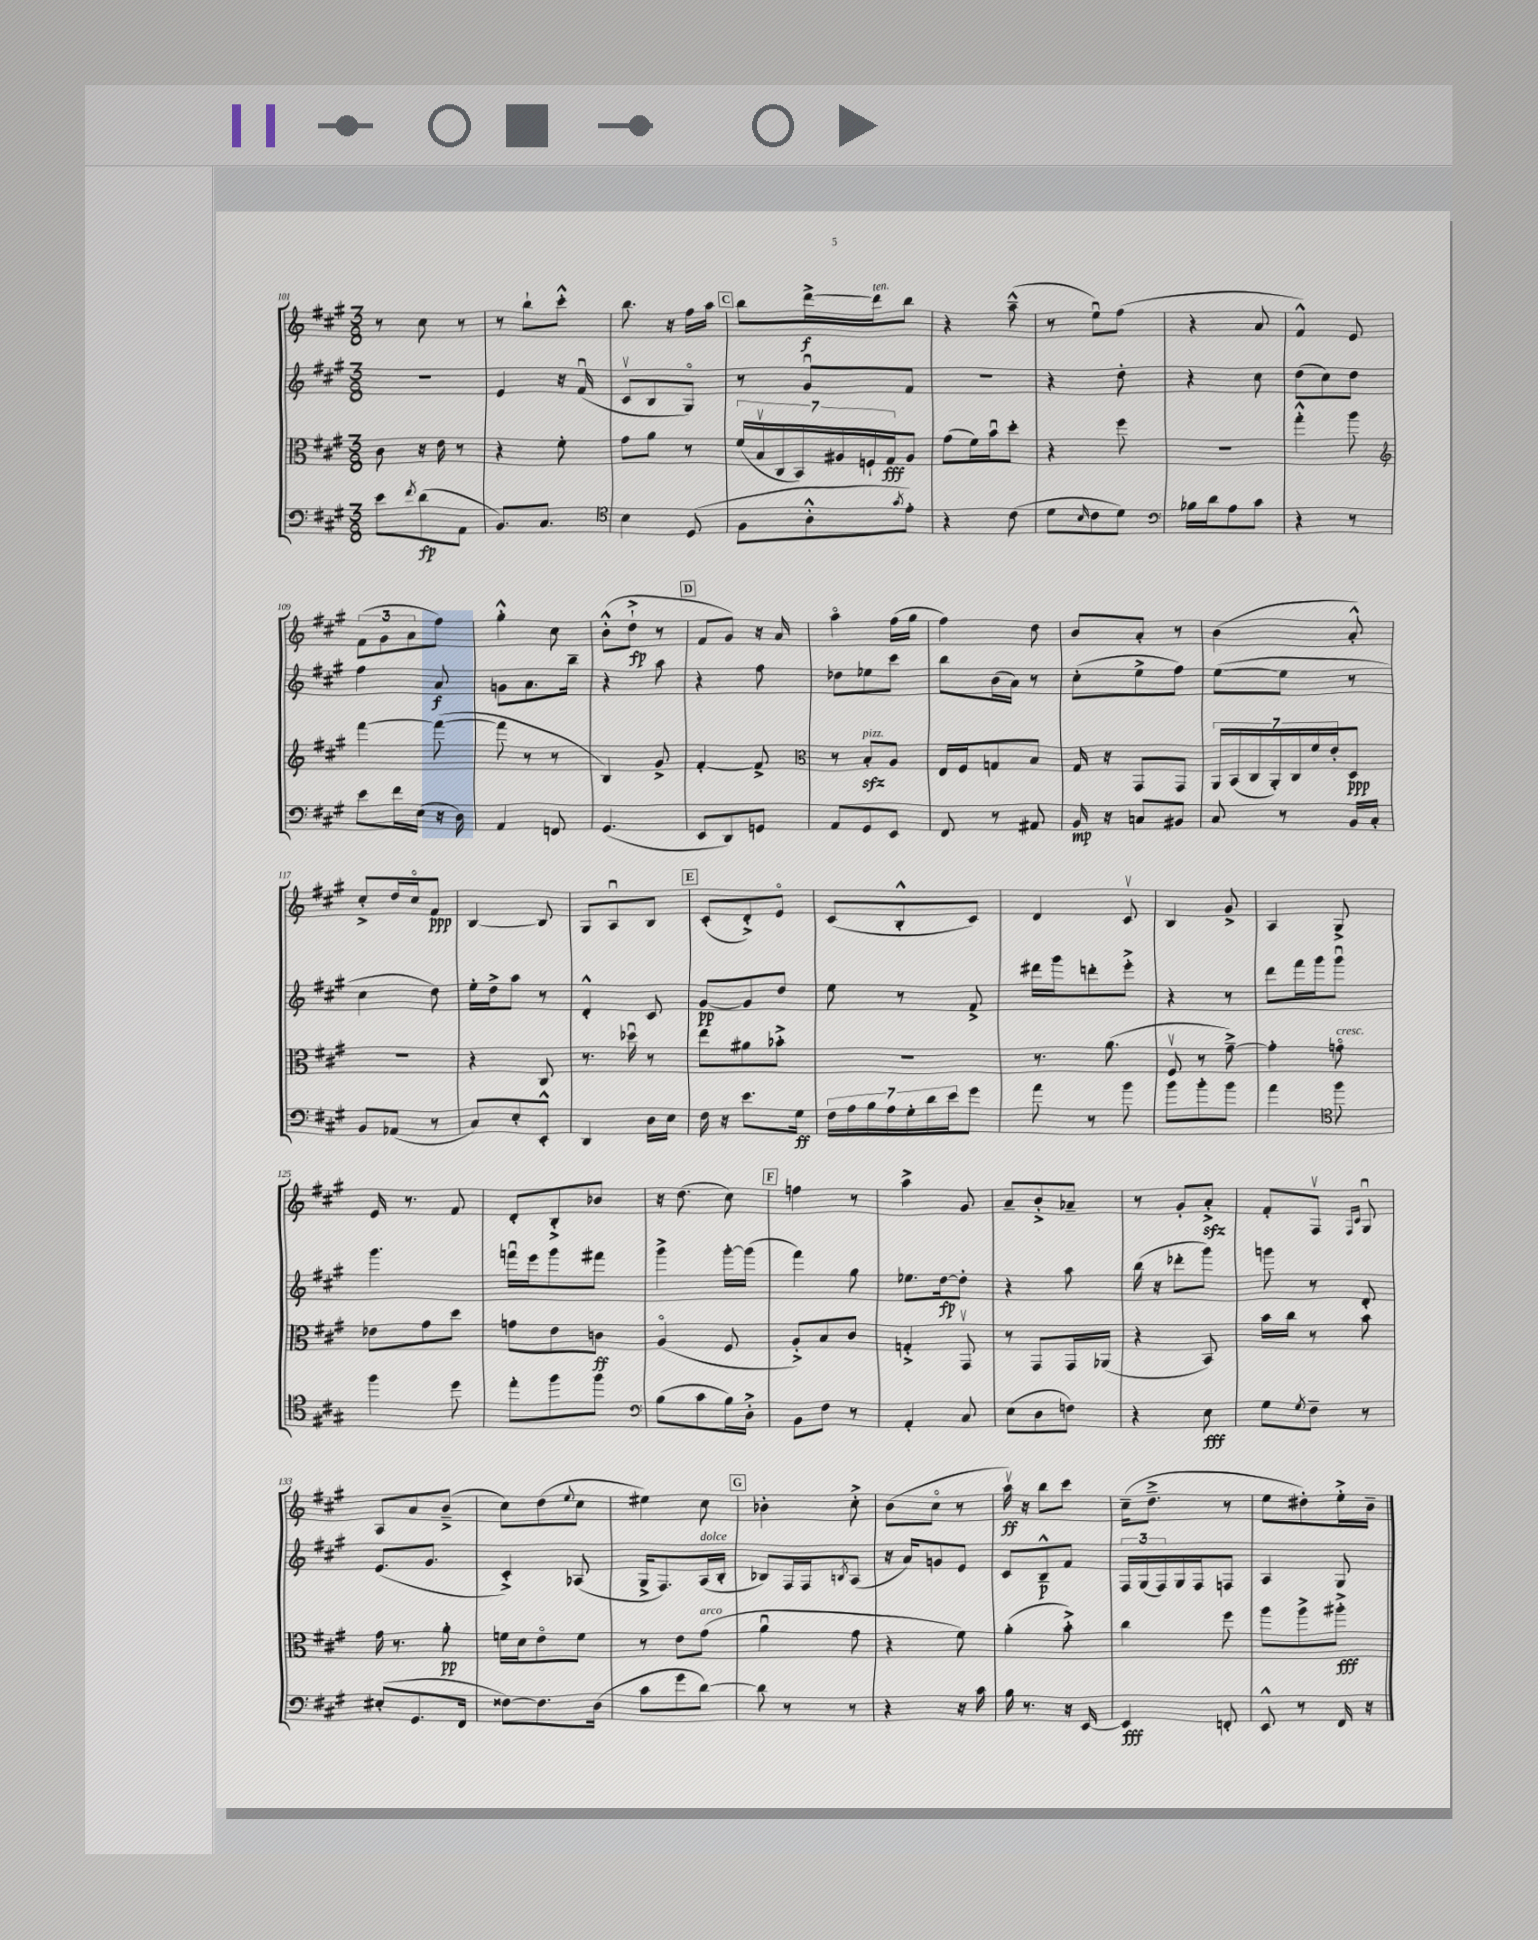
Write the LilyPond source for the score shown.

<<
\new StaffGroup <<
\new Staff = "s0" {
    \clef treble \key a \major \numericTimeSignature \time 3/8
    r8 cis''8 r8 |
    r8 b''8-! cis'''8-.-^ |
    b''8. r16 fis''16 a''16 |
    \mark \markup { \box "C" } b''8 d'''16~->\f d'''16^\markup { \italic "ten." } b''8 |
    r4 a''8---^( |
    r8 e''8\downbow) fis''8( |
    r4 a'8 |
    fis'4-^) e'8 |
    \tuplet 3/2 { fis'8( gis'8 a'8 } fis''8) |
    gis''4-.-^ cis''8 |
    b'8-.-^( d''8-!->\fp r8 |
    \mark \markup { \box "D" } fis'8 gis'8) r16 a'16 |
    a''4\flageolet fis''16( gis''16 |
    fis''4) d''8 |
    b'8 a'8-. r8 |
    b'4( a'8-.-^) |
    cis''8-.-> d''16 cis''16\flageolet fis'8\ppp |
    b4~ b8 |
    gis8 a8\downbow b8 |
    \mark \markup { \box "E" } cis'8-.( d'8-.->) e'8\flageolet |
    cis'8( b8-.-^ cis'8) |
    d'4 cis'8\upbow |
    b4 gis'8-> |
    a4 gis8-> |
    e'16 r8. fis'8 |
    d'8-. b8-.-> bes'8 |
    r16 d''8.( cis''8) |
    \mark \markup { \box "F" } f''4 r8 |
    a''4-> gis'8 |
    a'8-- b'8-.-> aes'8-- |
    r8 gis'8-. a'8-.->\sfz |
    fis'8-. fis8\upbow \grace { fis16 cis'16 } gis8\downbow |
    a8 a'8 b'8--->( |
    cis''8) d''8( \appoggiatura { e''8 } cis''8 |
    eis''4) cis''8 |
    \mark \markup { \box "G" } bes'4-. cis''8-.-> |
    b'8( cis''8\flageolet r8 |
    a''16\upbow\ff) r16 b''8 cis'''8 |
    cis''16--( d''8.---> r8 |
    e''8 dis''8-.) e''16-.-> b'16-- \bar "|." |
}
\new Staff = "s1" {
    \clef treble \key a \major \numericTimeSignature \time 3/8
    r4. |
    e'4 r16 fis'16\downbow( |
    cis'8\upbow b8 gis8\flageolet) |
    \mark \markup { \box "C" } r8 gis'8\downbow fis'8 |
    R4. |
    r4 d''8-. |
    r4 cis''8 |
    d''8( cis''8) d''8 |
    fis''4 a'8\f |
    g'8 a'8. b''16-- |
    r4 a''8 |
    \mark \markup { \box "D" } r4 fis''8 |
    des''8 ees''8 cis'''8 |
    b''8 b'16( a'16) r8 |
    cis''8-.( e''8-> fis''8) |
    e''8~( e''8 r8 |
    cis''4 d''8) |
    e''16-. d''16-> a''8 r8 |
    d'4-.-^ cis'8 |
    \mark \markup { \box "E" } gis'8~\pp gis'8 d''8 |
    e''8 r8 fis'8-> |
    dis'''16 gis'''16 d'''8-. e'''8-.-> |
    r4 r8 |
    d'''8 fis'''16 gis'''16 gis'''8\downbow |
    gis'''4. |
    f'''16\downbow e'''16 gis'''8 fis'''8 |
    gis'''4-> gis'''16~-. gis'''16( |
    \mark \markup { \box "F" } fis'''4) gis''8 |
    ees''8. d''16~\fp d''8-. |
    r4 a''8 |
    b''16( r16 des'''8-. gis'''8) |
    g'''8 r8 d'8-. |
    e'8.( gis'8. |
    cis'4-.->) aes8( |
    gis16-> fis8.) a16^\markup { \italic "dolce" }( b16-. |
    \mark \markup { \box "G" } bes8) fis16 fis16 \acciaccatura { b8 } a8( |
    r16 a'16) g'8 e'8 |
    cis'8 b8---^\p fis'8 |
    \tuplet 3/2 { fis16 gis16( fis16) } gis16 fis16 f8 |
    a4 gis8 \bar "|." |
}
\new Staff = "s2" {
    \clef alto \key a \major \numericTimeSignature \time 3/8
    cis'8 r16 e'16 r8 |
    r4 fis'8-. |
    gis'8 a'8 r8 |
    \mark \markup { \box "C" } \tuplet 7/4 { fis'16( b16\upbow cis16 b,16) ais16 f16-! gis16\fff } ais8 |
    gis'8( fis'16) b'16\downbow d''8-. |
    r4 fis''8 |
    R4. |
    gis''4-.-^ a''8 |
    \clef treble fis'''4~ fis'''8~( |
    fis'''8 r8 r8 |
    b4) gis'8-> |
    \mark \markup { \box "D" } fis'4~-. fis'8-> |
    \clef alto r8 b8-.\sfz^\markup { \italic "pizz." } a8 |
    e16 fis16 g8 b8 |
    gis16 r16 gis,8 gis,8 |
    \tuplet 7/4 { a,16 b,16( cis16 a,16-.) cis16 fis'16 e'16-. } d8\ppp |
    R4. |
    r4 cis8 |
    r8. des''16\downbow r8 |
    \mark \markup { \box "E" } e''8 ais'8 bes'8-.-> |
    R4. |
    r8. a'8.( |
    fis8\upbow r8 gis'8~--->) |
    gis'4-. g'8\flageolet^\markup { \italic "cresc." } |
    ees'8 gis'8 d''8 |
    g'8 e'8 c'8\ff |
    a4\flageolet( fis8 |
    \mark \markup { \box "F" } a8-.->) b8 cis'8 |
    g4-.-> gis,8\upbow |
    r8 gis,8 gis,16 aes,16( |
    r4 b,8) |
    b'16 cis''16 r8 b'8 |
    gis'16 r8. a'8-.\pp |
    f'16 d'16 e'8\flageolet f'8 |
    r8 e'8 gis'8^\markup { \italic "arco" }( |
    \mark \markup { \box "G" } a'4\downbow gis'8 |
    r4 fis'8) |
    a'4-.( b'8-.->) |
    cis''4 fis''8 |
    a''8 a''8-> ais''8-.->\fff \bar "|." |
}
\new Staff = "s3" {
    \clef bass \key a \major \numericTimeSignature \time 3/8
    e'8 \acciaccatura { fis'8 } d'8\fp( a,8 |
    b,8.) cis8. |
    \clef tenor b4 d8( |
    \mark \markup { \box "C" } fis8 a8-.-^ \acciaccatura { gis'8 } e'8-.) |
    r4 cis'8( |
    d'8 \grace { b16 } cis'8 d'8) |
    \clef bass bes16 d'16 a8 cis'8 |
    r4 r8 |
    e'8 fis'16 e16( r16 d16) |
    a,4 f,8 |
    gis,4.( |
    \mark \markup { \box "D" } e,8 d,8) g,8 |
    a,8 gis,8 e,8 |
    fis,8 r8 ais,8 |
    b,16\mp r16 c8 bis,8 |
    cis8 r8 b,16 cis16-. |
    b,8 aes,8( r8 |
    cis8) e8-. e,8-.-^ |
    d,4 d16 e16 |
    \mark \markup { \box "E" } fis16 r16 e'8. gis16\ff |
    \tuplet 7/4 { fis16 a16 b16 a16 gis16-. d'16 e'16 } gis'8 |
    a'8 r8 b'8 |
    b'8 b'8-. b'8 |
    a'4 \clef tenor fis''8 |
    fis''4 d''8 |
    e''8-. fis''8 fis''8 |
    \clef bass b8( cis'8 b16) d16-.-> |
    \mark \markup { \box "F" } b,8 fis8 r8 |
    a,4-. cis8 |
    e8( d8 f8) |
    r4 e8\fff |
    gis8 \acciaccatura { gis8 } fis8-- r8 |
    eis8-.( gis,8. fis,16 |
    fisis8~) fisis8. d16( |
    cis'8 gis'8 d'8~) |
    \mark \markup { \box "G" } d'8 r8 r8 |
    r4 r16 cis'16 |
    b16 r8. r16 e,16~ |
    e,4\fff f,8-. |
    e,8-^ r8 fis,16 r16 \bar "|." |
}
>>
>>
\layout { \context { \Score currentBarNumber = #101 } }
